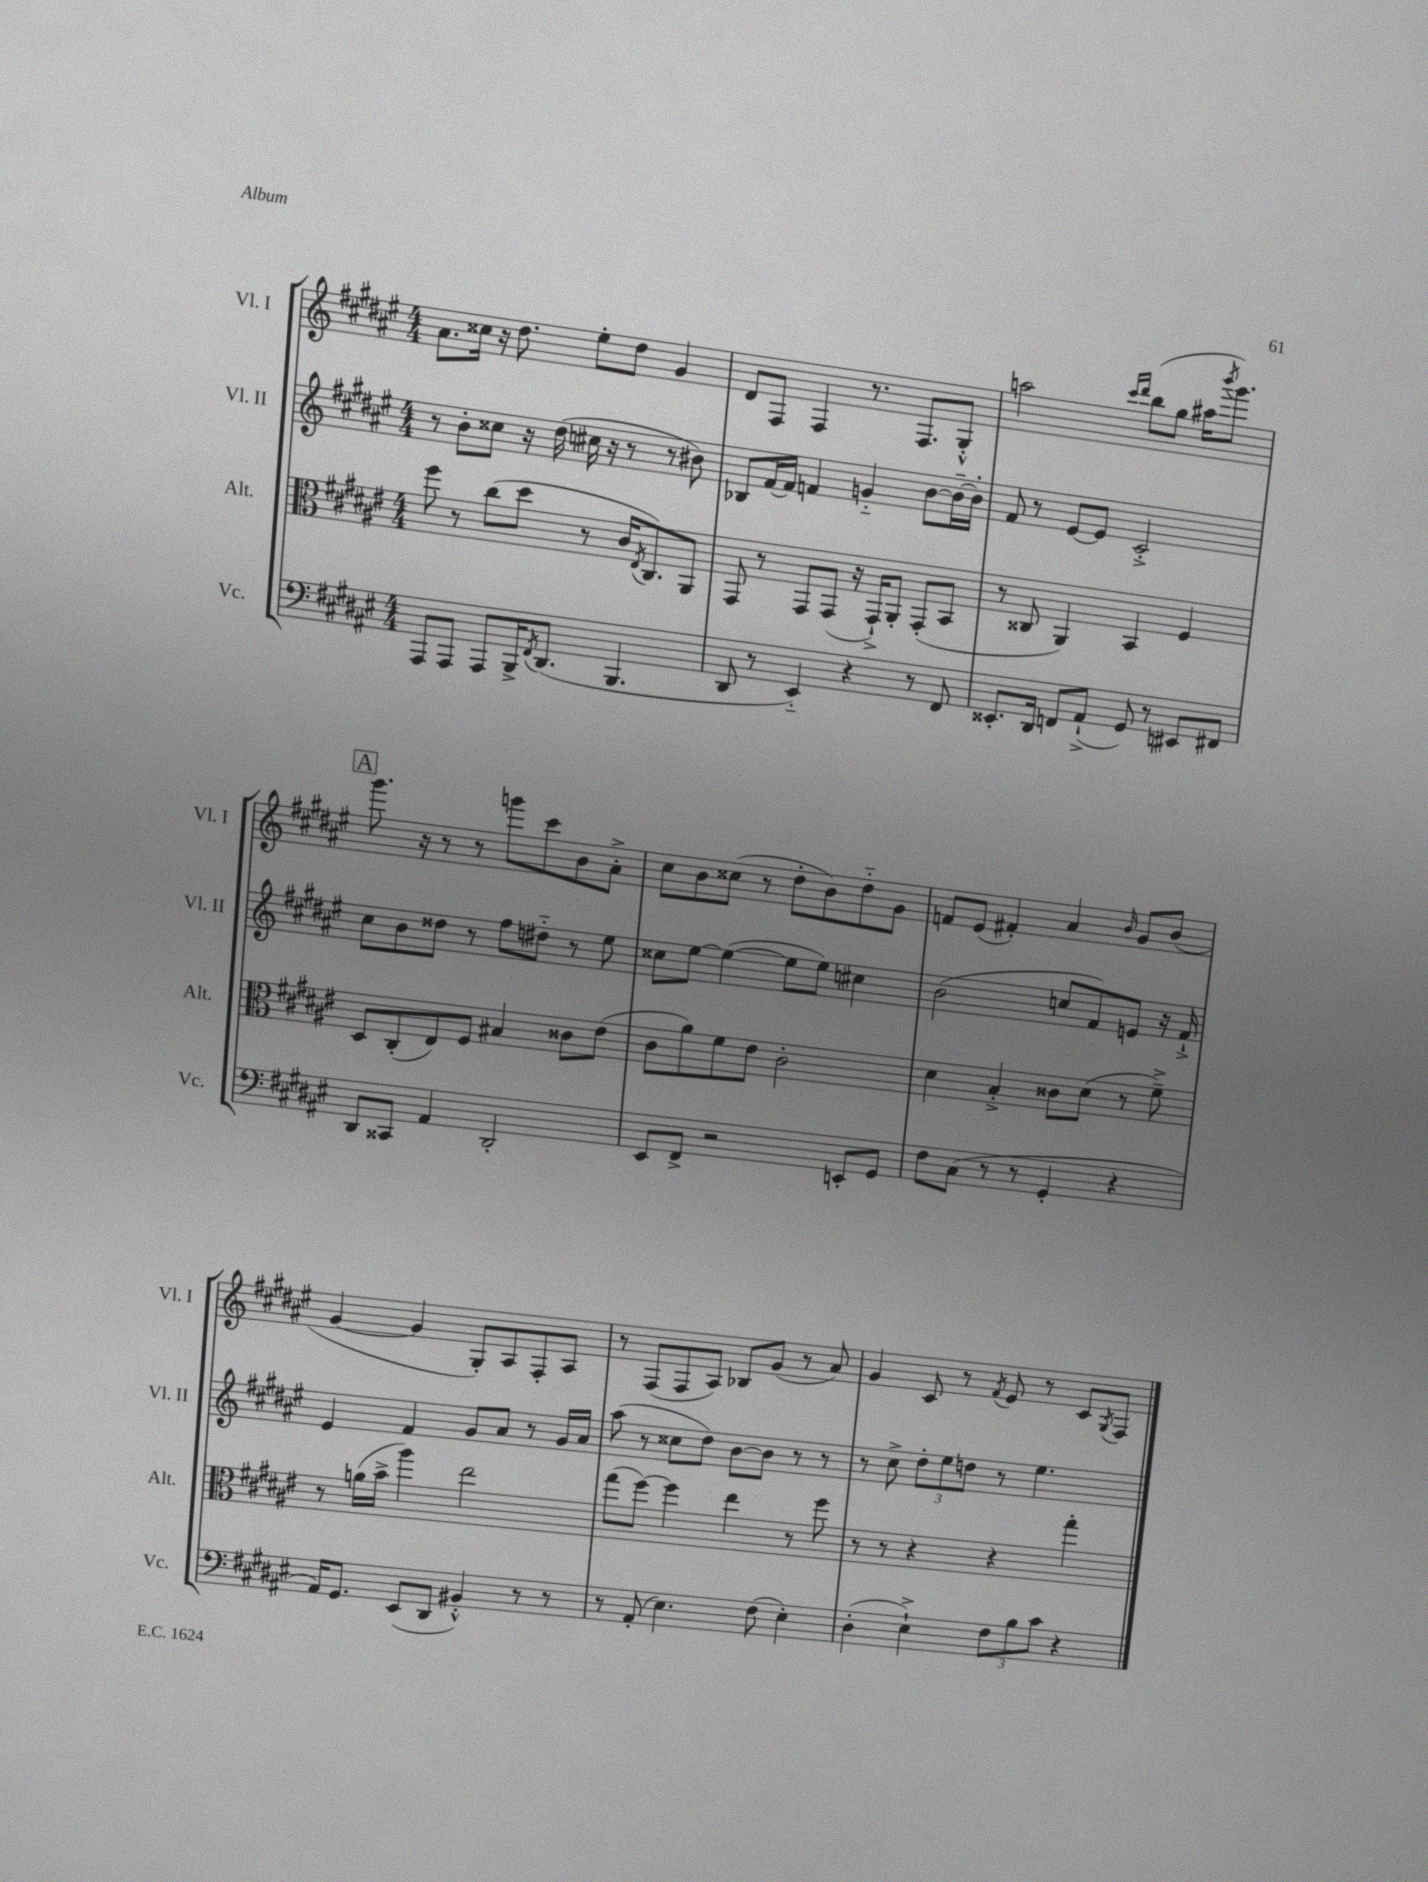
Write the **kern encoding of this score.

**kern	**kern	**kern	**kern
*staff4	*staff3	*staff2	*staff1
*clefF4	*clefC3	*clefG2	*clefG2
*k[f#c#g#d#a#e#]	*k[f#c#g#d#a#e#]	*k[f#c#g#d#a#e#]	*k[f#c#g#d#a#e#]
*M4/4	*M4/4	*M4/4	*M4/4
8AAA#/L	8ff#\	8r	8.a#\L
8AAA#/J	8r	8b'\L	.
.	.	.	16cc##\Jk
8AAA#/L	(8cc#\L	8cc##\J	16r
.	.	.	8.dd#\
16BBB^/K	8dd#\J	16r	.
8qFF#/	.	.	.
(8.DD#/J	.	(16dd#\	.
.	8r	16cc#\	8ee#'\L
.	.	16r	.
4.BBB/	16c#/LK	8r	8dd#\J
.	8qE#/	.	.
.	8.C#/)	.	.
.	.	8r	4g#/
.	8AA#/J	8b#\)	.
=	=	=	=
8DD#/	8GG#/	8B-/L	8d#/L
8r	8r	[16f#/L	8F#/J
.	.	16f#/]JJ	.
4EE#'~/)	8GG#/L	4f/	4F#/
.	(8GG#/J	.	.
4r	16r	4g'~/	8.r
.	16GG#`^/LK)	.	.
.	8AA#'/J	.	.
.	.	.	8.F#/L
8r	(8GG#'/L	[8b\L	.
8FF#/	8BB/J	16b~\_L	8G#'^^/J
.	.	16b'\]JJ	.
=	=	=	=
8.EE##'/L	8r	8f#/	2aa\
.	8C##/	8r	.
16DD#/Jk	.	.	.
8FF/L	4AA#/)	[8e#/L	.
(8AA#`^/J	.	8e#/]J	.
.	.	.	16qqccc#/LL
.	.	.	16qqddd#/JJ
8GG#/)	4BB/	2c#'^/	(8bb\L
8r	.	.	8gg#\J
8EE#/L	4F#/	.	16aa#\LK
.	.	.	8qbbb/
.	.	.	8.ggg#\J)
8FF#/J	.	.	.
=	=	=	=
8DD#/L	8D#/L	8cc#\L	8.ggg#\
8CC##/J	(8C#'/	8b\	.
.	.	.	16r
4AA#/	8E#/)	8dd##\J	8r
.	8F#/J	8r	8r
2DD#'/	4B#/	8ff#\L	8ggg\L
.	.	8dd#'~\J	8ccc#\
.	8c##\L	8r	8b\
.	(8e#\J	8ee#\	8a#'^\J
=	=	=	=
8EE#/L	8c#\L	8cc##\L	8cc#\L
8FF#^/J	8a#\)	[8ee#\J	8b\
2r	8f#\	(4ee#\_	(8cc##\J
.	8e#\J	.	8r
.	2c#'\	8ee#\]L	8dd#'\L
.	.	8ee#\J)	8b\)
8EE'/L	.	4cc#\	8dd#'~\
8GG#/J	.	.	8g#\J
=	=	=	=
8F#\L	4d#\	(2b\	8f/L
(8C#\J	.	.	(8e#/J
8r	4B'^/	.	4f#'/)
8r	.	.	.
4GG#'/	8c##\L	8cc/L	4a#/
.	(8d#\J	8f#/)	.
.	.	.	16qqb/
4r	8r	8e/J	8g#/L
.	8f#~^\)	16r	(8b/J
.	.	16f#`^/	.
=	=	=	=
16AA#/LK)	8r	4e#/	[4g#/
8.GG#/J	.	.	.
.	(16a\LL	.	.
.	16b^\JJ	.	.
(8EE#/L	4aa#\)	4f#/	4g#/]
8DD#/J	.	.	.
4BB#'^^/)	2ee#\	8g#/L	8G#'/L)
.	.	8a#/J	8A#/
8r	.	8r	8F#'/
8r	.	16g#/LL	8A#/J
.	.	16a#/JJ	.
=	=	=	=
8r	(8gg#\L	(8aa#\	8r
(8AA#'/	[8ff#\J)	8r	(8F#/L
4.E#\)	4ff#\]	8cc##\L	8F#/
.	.	8dd#\J)	8A#/J)
.	4ee#\	[8b\L	8B-/L
(8F#\	.	8b\]J	(8g#/J
4E#'\)	8r	8r	8r
.	8ff#\	8r	8a#/)
=	=	=	=
(4D#'\	8r	8r	4g#/
.	8r	8cc#^\	.
4E#`^\)	4r	12dd#'\L	8c#/
.	.	12ee#\	.
.	.	.	8r
.	.	12dd\J	.
.	.	.	8qf#/
12F#\L	4r	8r	8e#/
12B\	.	.	.
.	.	4.ee#\	8r
12c#\J	.	.	.
4r	4gg#'\	.	8c#/L
.	.	.	8qG#/
.	.	.	8F#/J
==	==	==	==
*-	*-	*-	*-
